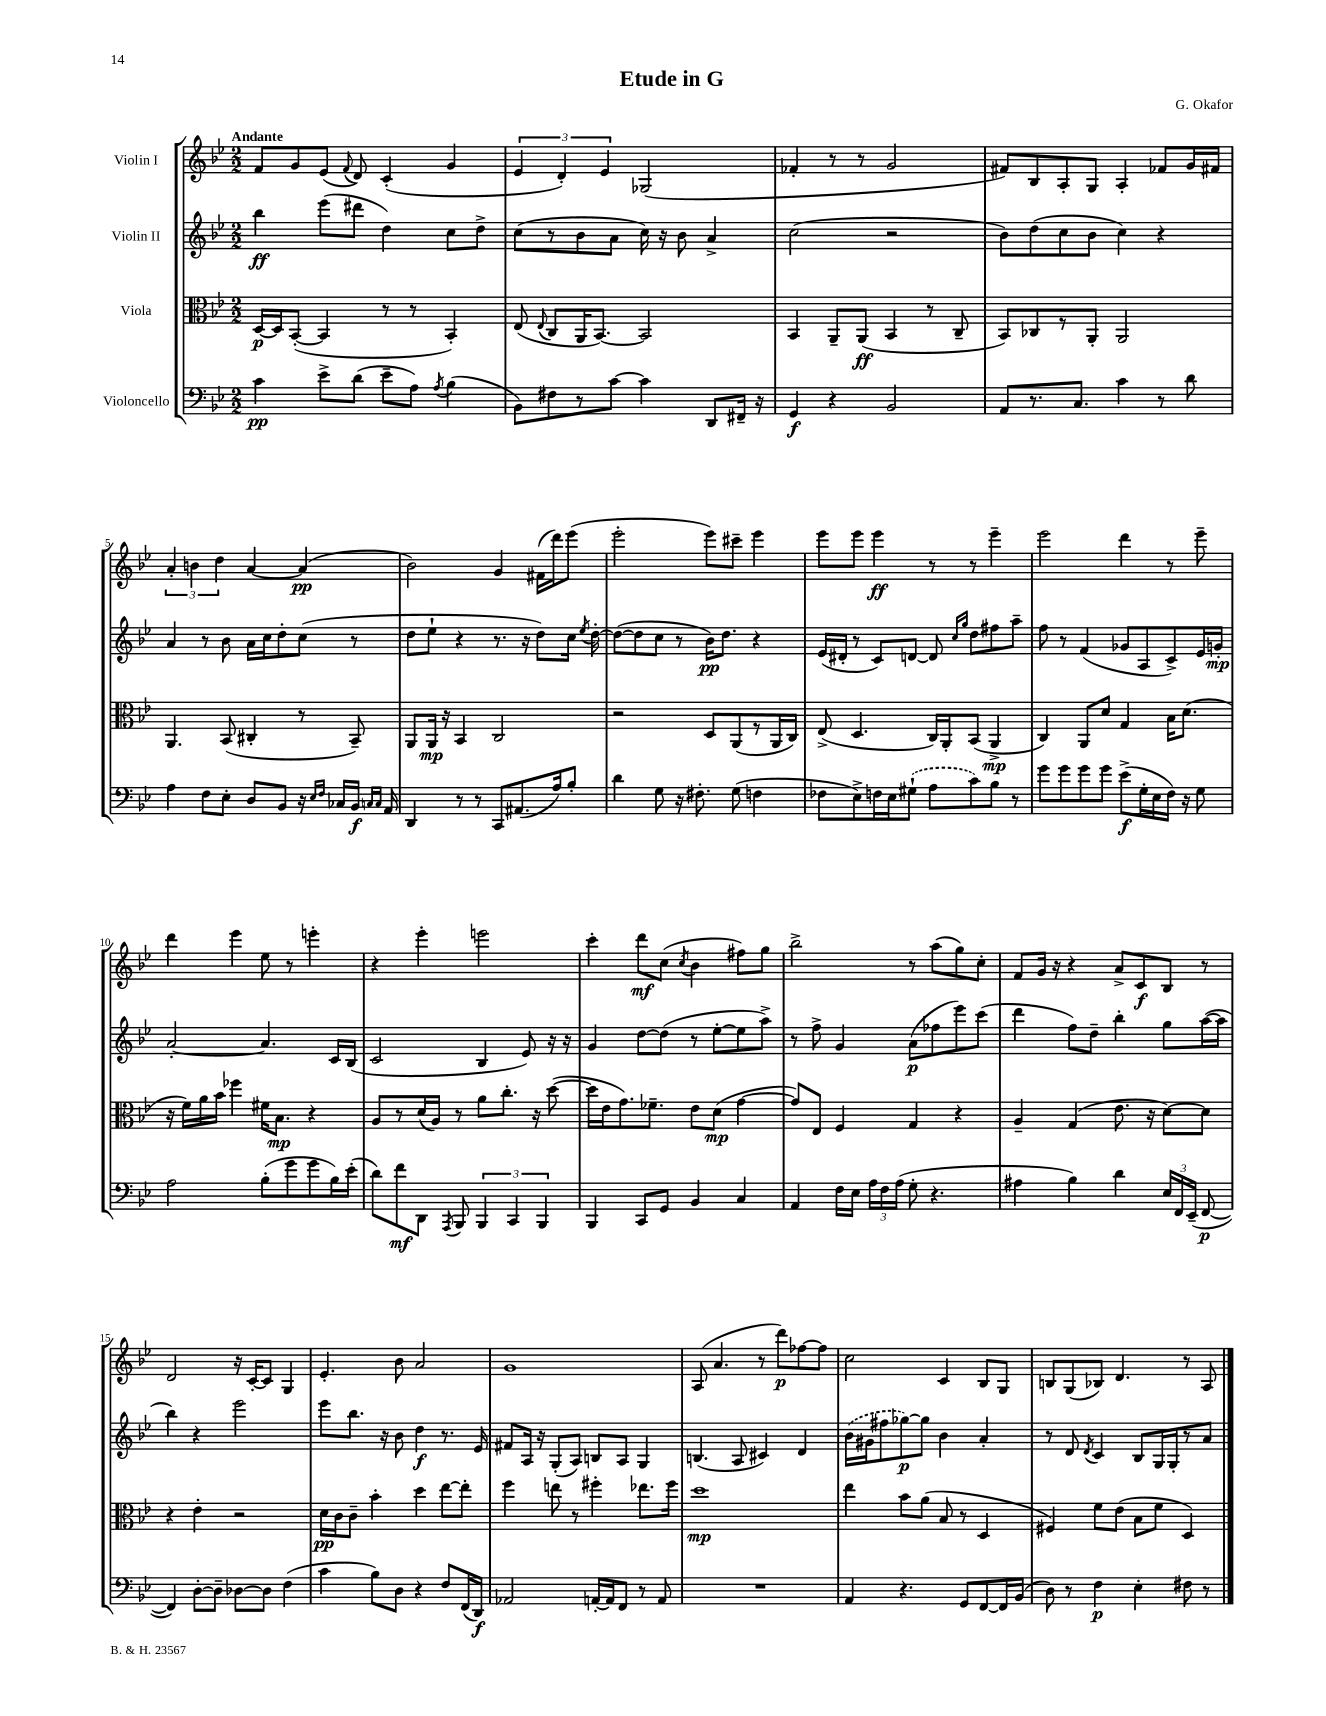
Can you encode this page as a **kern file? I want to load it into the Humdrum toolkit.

**kern	**kern	**kern	**kern
*staff4	*staff3	*staff2	*staff1
*clefF4	*clefC3	*clefG2	*clefG2
*k[b-e-]	*k[b-e-]	*k[b-e-]	*k[b-e-]
*M2/2	*M2/2	*M2/2	*M2/2
4c	[16D	4bb-	8f
.	16D]	.	.
.	([8BB-'	.	8g
8e-^	4BB-]	(8eee-	(8e-
.	.	.	8qqf
(8d	.	8ddd#	8d)
8e-~	8r	4dd)	(4c'
8A)	8r	.	.
8qA	.	.	.
(4B-	4BB-')	8cc	4g
.	.	8dd^	.
=	=	=	=
8BB-)	(8E-	(8cc	6e-
.	8qqE-	.	.
8F#	8C	8r	.
.	.	.	6d')
8r	16AA	8b-	.
.	[8.BB-)	.	.
.	.	.	6e-
[8c	.	8a	.
4c]	2BB-]	16cc)	(2G-
.	.	16r	.
.	.	8b-	.
8DD	.	4a^	.
16FF#~	.	.	.
16r	.	.	.
=	=	=	=
4GG	4BB-	(2cc	4f-'
4r	8AA~	.	8r
.	(8AA	.	8r
2BB-	4BB-	2r	2g
.	8r	.	.
.	8C~	.	.
=	=	=	=
8AA	8BB-)	8b-)	8f#)
8.r	8C-	(8dd	8B-
.	8r	8cc	8A'
8.C	.	.	.
.	8AA'	8b-	8G
4c	2AA	4cc)	4A'
8r	.	4r	8f-
8d	.	.	16g
.	.	.	16f#
=	=	=	=
4A	4.AA	4a	6a'
.	.	.	6b
8F	.	8r	.
.	.	.	6dd
8E-'	(8BB-	8b-	.
8D	4C#'	16a	[4a
.	.	16cc	.
8BB-	.	8dd'	.
16r	8r	(8cc	(4a]
16qqE-	.	.	.
16qqF	.	.	.
16C-	.	.	.
16BB-	8BB-~)	8r	.
16qqC	.	.	.
16qqC	.	.	.
16AA	.	.	.
=	=	=	=
4DD	8AA	8dd	2b-)
.	16AA	8ee-`	.
.	16r	.	.
8r	4BB-	4r	.
8r	.	.	.
8CC	2C	8.r	4g
(8.AA#	.	.	.
.	.	16r	.
.	.	8dd)	(16f#
16A)	.	.	16ddd)
8B-'	.	16cc	(8eee-
.	.	8qee-	.
.	.	[16dd'	.
=	=	=	=
4d	2r	(8dd_	2eee-'
.	.	8dd]	.
8G	.	8cc	.
16r	.	8r	.
8.F#'	.	.	.
.	8D	16b-)	8eee-)
.	.	8.dd	.
(8G	(8AA	.	8ccc#~
4F	8r	4r	4eee-
.	16AA	.	.
.	16C)	.	.
=	=	=	=
8F-	(8E-^	(16e-	8eee-
.	.	16d#'	.
8E-^)	4.D	8r	8eee-
16F	.	8c)	4eee-
16E-	.	.	.
(8G#`	.	[8d	.
8A	16C)	8d]	8r
.	16AA'	.	.
.	.	16qqcc	.
.	.	16qqgg	.
8c)	(8BB-	8dd	8r
8B-	4AA^	8ff#	4eee-~
8r	.	8aa~	.
=	=	=	=
8g	4C)	8ff	2eee-
8g	.	8r	.
8g	8AA	(4f	.
8g	8d	.	.
(8e-^	4G	8g-	4ddd
16G'	.	8A	.
16E-	.	.	.
16F)	16B-	8c^)	8r
16r	(8.d	.	.
8G	.	16e-	8eee-~
.	.	16g'	.
=	=	=	=
2A	16r	[2a'	4ddd
.	16f)	.	.
.	16a	.	.
.	16b-	.	.
.	4ff-	.	4eee-
(8B-'	16f#	4.a]	8ee-
.	8.B-	.	.
8g	.	.	8r
8g	4r	.	4eee'
16B-)	.	16c	.
(16e-'	.	(16B-	.
=	=	=	=
8d)	8A	2c	4r
8f	8r	.	.
8DD	(16d	.	4eee-'
.	16A)	.	.
8qAAA	.	.	.
8BBB-	8r	.	.
6BBB-	8a	4B-	2eee
.	8.cc'	.	.
6CC	.	.	.
.	.	8e-)	.
.	16r	.	.
6BBB-	.	.	.
.	([8dd	16r	.
.	.	16r	.
=	=	=	=
4BBB-	16dd]	4g	4ccc'
.	16e-	.	.
.	8.g)	.	.
8CC	.	[8dd	8ddd
.	8.f-~	.	.
8GG	.	(8dd]	(8cc
.	.	.	8qcc
4BB-	8e-	8r	4b-
.	(8d	[8ee-'	.
4C	[4g	8ee-]	8ff#)
.	.	8aa^)	8gg
=	=	=	=
4AA	8g])	8r	2bb-^
.	8E-	8ff^	.
16F	4F	4g	.
16E-	.	.	.
24A	.	.	.
24F	.	.	.
(24A	.	.	.
8G'	4G	(8a	8r
4.r	.	8ff-	(8aa
.	4r	8eee-)	8gg)
.	.	(8ccc	8cc'
=	=	=	=
4A#	4A~	4ddd	8f
.	.	.	16g
.	.	.	16r
4B-)	(4G	8ff)	4r
.	.	8dd~	.
4d	8.e-	4bb-'	8a^
.	.	.	8c
.	16r	.	.
24E-	[8d)	8gg	8B-
24FF	.	.	.
(24EE-~	.	.	.
[8FF	8d]	([16aa	8r
.	.	16aa]	.
=	=	=	=
4FF])	4r	4bb-)	2d
[8D'	4e-'	4r	.
8D~]	.	.	.
[8D-	2r	2eee-	16r
.	.	.	[16c'
8D-]	.	.	8c]
(4F	.	.	4G
=	=	=	=
4c	16d	8eee-	4.e-'
.	16c	.	.
.	8c~	8.bb-	.
8B-)	4b-'	.	.
.	.	16r	.
8D	.	8b-	8b-
4r	4dd	4dd	2a
8F	[8ee-	8.r	.
(16FF	8ee-']	.	.
16DD)	.	16e-	.
=	=	=	=
2AA-	4ff	8f#	1g
.	.	16A	.
.	.	16r	.
.	8ee	(8G'	.
.	8r	8A)	.
[16AA'	4ff#'	8B	.
16AA]	.	.	.
8FF	.	8A	.
8r	8.ee-	4G	.
8AA	.	.	.
.	16ff#	.	.
=	=	=	=
1r	1dd	(4.B	(8A
.	.	.	4.a
.	.	8A	.
.	.	4c#)	8r
.	.	.	8ddd)
.	.	4d	[8ff-
.	.	.	8ff-]
=	=	=	=
4AA	4ee-	(16b-	2cc
.	.	16g#	.
.	.	8ff#	.
4.r	8b-	[8gg-)	.
.	(8a	8gg-]	.
.	8B-	4b-	4c
8GG	8r	.	.
[8FF	4D	4a'	8B-
16FF]	.	.	8G
(16BB-	.	.	.
=	=	=	=
8D)	4F#)	8r	8B
8r	.	8d	(8G
.	.	8qd	.
4F	8f	4c	8B-)
.	(8e-	.	4.d
4E-'	8B-	8B-	.
.	8f	16G	.
.	.	16G'	.
8F#	4D)	8r	8r
8r	.	8a	8A
==	==	==	==
*-	*-	*-	*-
